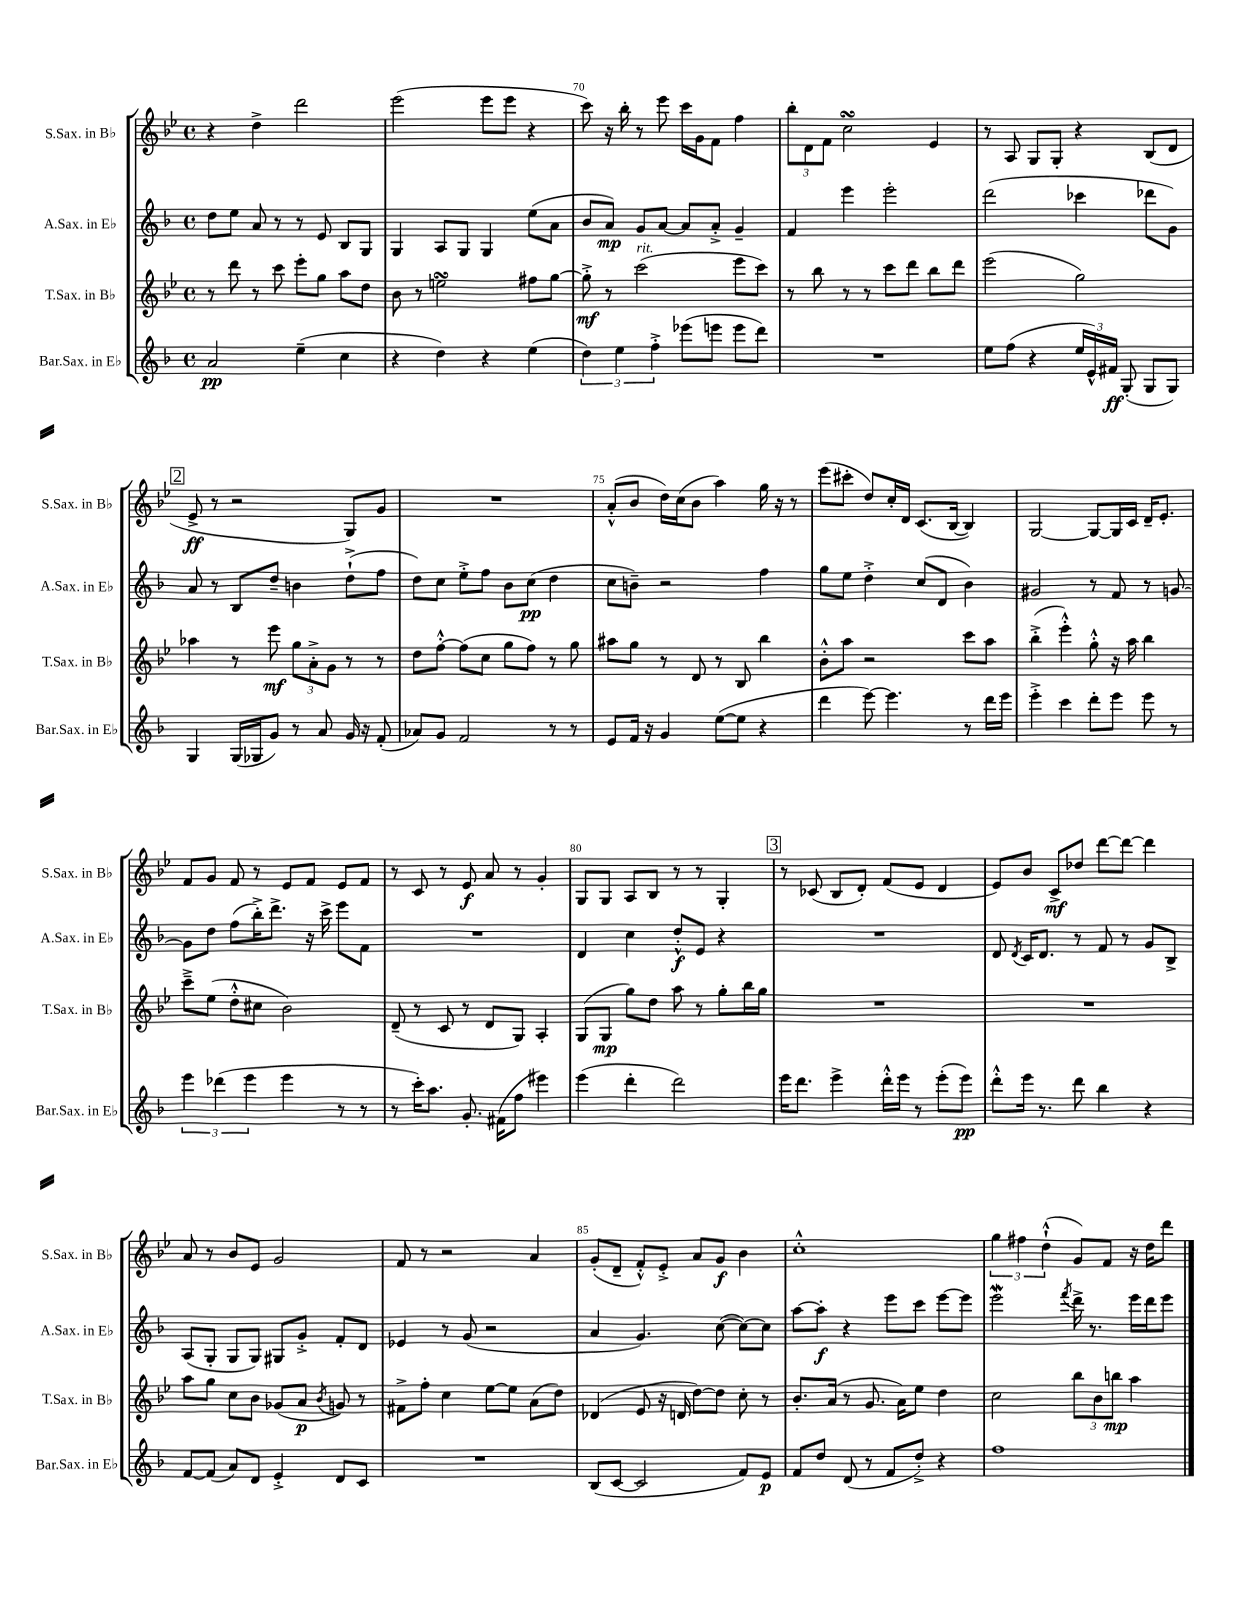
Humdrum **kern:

**kern	**kern	**kern	**kern
*staff4	*staff3	*staff2	*staff1
*clefG2	*clefG2	*clefG2	*clefG2
*k[b-]	*k[b-e-]	*k[b-]	*k[b-e-]
*M4/4	*M4/4	*M4/4	*M4/4
*met(c)	*met(c)	*met(c)	*met(c)
2a	8r	8dd	4r
.	8ddd	8ee	.
.	8r	8a	4dd^
.	8ccc	8r	.
(4ee~	8eee-'	8r	2ddd
.	8gg	8e	.
4cc	8aa	8B-	.
.	8dd	8G	.
=	=	=	=
4r	8b-	4G	(2eee-
.	8r	.	.
4dd)	2ee	8A	.
.	.	8G	.
4r	.	4G	8eee-
.	.	.	8eee-
(4ee	8ff#	(8ee	4r
.	[8gg	8a	.
=	=	=	=
6dd)	8gg'^]	8b-	8ccc)
.	8r	8a)	16r
6ee	.	.	.
.	.	.	16bb-'
.	(2ccc	8g	8r
6ff'^	.	.	.
.	.	[8a	8eee-
(8eee-	.	8a]	16ccc
.	.	.	16g
8eee	.	8a'^	8f
8eee	8eee-	4g~	4ff
8ddd)	8ccc)	.	.
=	=	=	=
1r	8r	4f	12bb-'
.	.	.	12d
.	8bb-	.	.
.	.	.	12f
.	8r	4eee	2cc
.	8r	.	.
.	8ccc	2eee'	.
.	8ddd	.	.
.	8bb-	.	4e-
.	8ddd	.	.
=	=	=	=
8ee	(2eee-	(2ddd	8r
(8ff	.	.	8A
4r	.	.	8G
.	.	.	8G'
24ee	2gg)	4ccc-	4r
24e^^)	.	.	.
24f#	.	.	.
(8G'	.	.	.
8G	.	8ddd-	(8B-
8G)	.	8g)	8d
=	=	=	=
4G	4aa-	8a	8e-^
.	.	8r	8r
(16G	8r	8B-	2r
16G-	.	.	.
8g)	8eee-	8dd~	.
8r	12gg	4b	.
.	12a'^	.	.
8a	.	.	.
.	12g	.	.
16g	8r	(8dd`^	8G)
16r	.	.	.
(8f'	8r	8ff	8g
=	=	=	=
8a-)	8dd	8dd)	1r
8g	[8ff'^^	8cc	.
2f	(8ff]	8ee'^	.
.	8cc	8ff	.
.	8gg	8b-	.
.	8ff)	(8cc	.
8r	8r	4dd	.
8r	8gg	.	.
=	=	=	=
8e	8aa#	8cc	(8a'^^
16f	8gg	8b~)	8b-
16r	.	.	.
4g	8r	2r	16dd)
.	.	.	(16cc
.	8d	.	8b-
([8ee	8r	.	4aa)
8ee]	8B-	.	.
4r	4bb-	4ff	16gg
.	.	.	16r
.	.	.	8r
=	=	=	=
4ddd	8b-'^^	8gg	(8eee-
.	8aa	8ee	8ccc#'
[8eee)	2r	4dd'^	8dd)
4.eee]	.	.	16cc'
.	.	.	16d
.	.	(8cc	(8.c
.	.	8d	.
.	.	.	[16B-
8r	8ccc	4b-)	4B-])
16ddd	8aa	.	.
16eee	.	.	.
=	=	=	=
4eee'^	(4bb-'^	2g#	[2G
4ccc	4eee-'^^)	.	.
8ddd'	8gg'^^	8r	8G_
8eee	16r	8f	16G]
.	16aa	.	16c
8eee	4bb-	8r	16d~
.	.	.	8.e-'
8r	.	[8g	.
=	=	=	=
6eee	8ccc~^	8g]	8f
.	(8ee-	8dd	8g
(6ddd-	.	.	.
.	8dd'^^	(8ff	8f
6eee	.	.	.
.	8cc#	16bb-'^)	8r
.	.	8.ddd^	.
4eee	2b-)	.	8e-
.	.	16r	8f
.	.	16ccc^	.
8r	.	8eee	8e-
8r	.	8f	8f
=	=	=	=
8r	(8d~	1r	8r
16ccc')	8r	.	8c
8.aa	.	.	.
.	8c	.	8r
8.g'	8r	.	8e-
.	8d	.	8a
(16f#	.	.	.
8ff	8G)	.	8r
4eee#)	4A'	.	4g'
=	=	=	=
(4eee	(8G	4d	8G
.	8G	.	8G
4ddd'	8gg)	4cc	8A
.	8dd	.	8B-
2ddd)	8aa	8dd'^^	8r
.	8r	8e	8r
.	8gg'	4r	4G'
.	16bb-	.	.
.	16gg	.	.
=	=	=	=
16eee	1r	1r	8r
8.ddd	.	.	.
.	.	.	(8c-
4eee^	.	.	8B-
.	.	.	8d')
16ddd'^^	.	.	(8f
16eee	.	.	.
8r	.	.	8e-
(8eee'	.	.	4d
8eee)	.	.	.
=	=	=	=
8ddd'^^	1r	8d	8e-)
.	.	8qd	.
16eee	.	16c	8b-
8.r	.	8.d	.
.	.	.	8c^
8ddd	.	8r	8dd-
4bb-	.	8f	[8ddd
.	.	8r	8ddd_
4r	.	8g	4ddd]
.	.	8B-^	.
=	=	=	=
[8f	8aa	(8A	8a
(8f]	8gg	8G'	8r
8a)	8cc	8G	8b-
8d	8b-	8G)	8e-
4e'^	(8g-	8G#	2g
.	8a	8g'^	.
.	8qb-	.	.
8d	8g)	8f'	.
8c	8r	8d	.
=	=	=	=
1r	8f#^	4e-	8f
.	8ff'	.	8r
.	4cc	8r	2r
.	.	(8g	.
.	[8ee-	2r	.
.	8ee-]	.	.
.	(8a	.	4a
.	8dd)	.	.
=	=	=	=
(8B-	(4d-	4a	(8g'
[8c	.	.	8d~
2c]	8e-	4.g)	8f'^^)
.	16r	.	8e-'^
.	16d	.	.
.	[8dd)	.	8a
.	8dd]	([8cc	8g
8f)	8cc'	8cc_)	4b-
8e	8r	8cc]	.
=	=	=	=
8f	8.b-'	[8aa	1cc'^^
8dd	.	8aa']	.
.	(16a	.	.
(8d	8r	4r	.
8r	8.g	.	.
8f	.	8eee	.
.	16a)	.	.
8dd'^)	8ee-	8ccc	.
4r	4dd	[8eee	.
.	.	8eee]	.
=	=	=	=
1ff	2cc	2eee	6gg
.	.	.	6ff#
.	.	.	(6dd`^^
.	.	8qfff	.
.	12bb-	16ddd^	8g)
.	.	8.r	.
.	12b-	.	.
.	.	.	8f
.	12bb	.	.
.	4aa	16eee	16r
.	.	16ddd	16dd
.	.	8eee	8ddd
==	==	==	==
*-	*-	*-	*-
